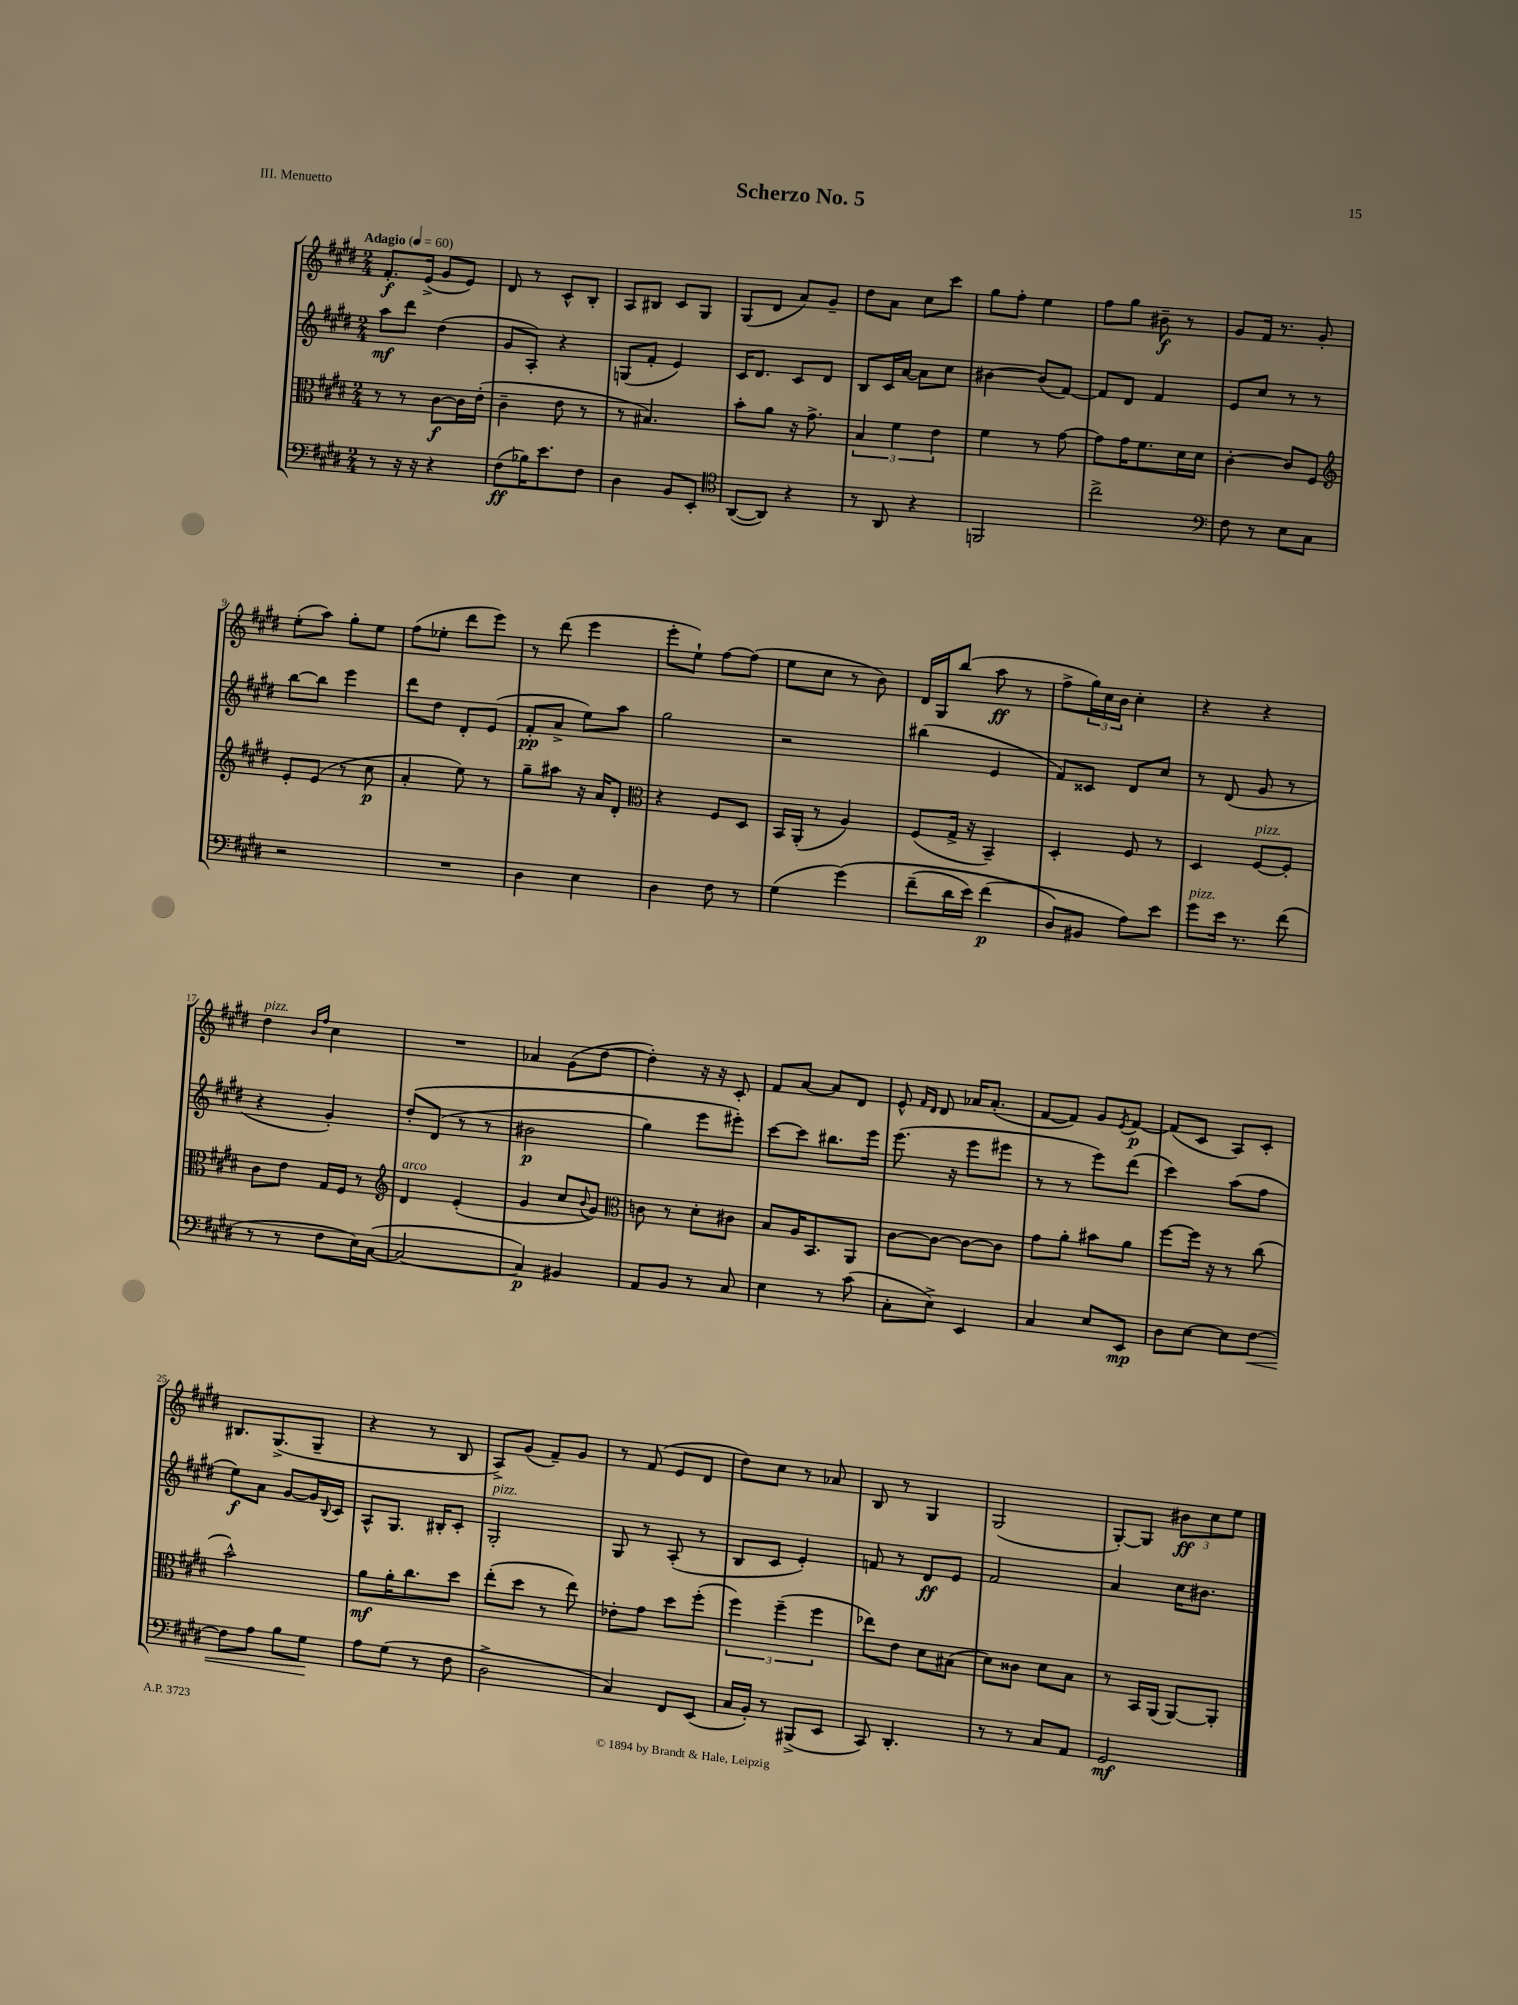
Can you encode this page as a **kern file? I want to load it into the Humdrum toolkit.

**kern	**kern	**kern	**kern
*staff4	*staff3	*staff2	*staff1
*clefF4	*clefC3	*clefG2	*clefG2
*k[f#c#g#d#]	*k[f#c#g#d#]	*k[f#c#g#d#]	*k[f#c#g#d#]
*M2/4	*M2/4	*M2/4	*M2/4
*MM60	*MM60	*MM60	*MM60
8r	8r	8aa	8.f#'
16r	8r	8ddd#	.
16r	.	.	(16e^
4r	[8c#	(4dd#	8g#
.	16c#]	.	8e)
.	(16e'	.	.
=	=	=	=
(8F#	4c#~	8g#	8d#
16B-)	.	8A')	8r
8.e	.	.	.
.	8e	4r	8c#^^
8F#	8r	.	8B'
=	=	=	=
4D#	8r	(8G	8A
.	4.B#)	8f#'	8B#
8BB	.	4e)	8c#
8EE'	.	.	8G#
=	=	=	=
*clefC4	*	*	*
([8AA	8b'	16c#	(8G#
.	.	8.d#	.
8AA])	8a	.	8d#
4r	16r	8c#	8a)
.	8.g#^	.	.
.	.	8d#	8g#~
=	=	=	=
8r	6B	8B	8dd#
8AA	.	16c#	8a
.	6f#	.	.
.	.	[16a	.
4r	.	8a]	8cc#
.	6e	.	.
.	.	8cc#	8ccc#
=	=	=	=
2FF	4f#	[4b#	8gg#
.	.	.	8ff#'
.	8r	(8b#]	4ee
.	[8g#	[8f#)	.
=	=	=	=
2cc#^	8g#]	8f#]	8ff#
.	16g#	8d#	8gg#
.	8.f#	.	.
.	.	4f#	8b#~
.	16d#	.	8r
.	16d#	.	.
=	=	=	=
*clefF4	*	*	*
8F#	[4c#'	8e	8g#
8r	.	8cc#	16f#
.	.	.	8.r
8E	8c#]	8r	.
8C#	8F#	8r	8g#'
=	=	=	=
*	*clefG2	*	*
2r	8e'	[8bb	(8ee'
.	(8e	8bb]	8aa)
.	8r	4eee	8gg#'
.	8cc#	.	8ee
=	=	=	=
2r	4a'	8ddd#	(8ff#
.	.	8dd#	8ee-'
.	8ee)	8d#'	8ddd#
.	8r	(8e	8eee)
=	=	=	=
4D#	8gg#~	8f#'	8r
.	8aa#	8a^	(8ddd#
4E	16r	8ee)	4eee
.	16a	.	.
.	8d#'	8aa	.
=	=	=	=
*	*clefC3	*	*
4D#	4r	2gg#	8eee'
.	.	.	8ee`)
8F#	8F#	.	[8ff#
8r	8D#	.	(8ff#]
=	=	=	=
(4G#	16BB	2r	8ee
.	(16AA'	.	.
.	8r	.	8cc#
&(4g#)	4A)	.	8r
.	.	.	8b)
=	=	=	=
(8f#~	(8F#	(4bb#	16d#
.	.	.	16G#
16d#	16G#^	.	(8bb
16e)	16r	.	.
(4f#	4BB~)	4e	8aa
.	.	.	8r
=	=	=	=
8D#&)	4D#'	8f#)	8ff#^
8BB#	.	8c##	24gg#)
.	.	.	24cc#
.	.	.	24b
8A)	8F#	8d#	4cc#'
8e	8r	8cc#	.
=	=	=	=
8g#	4D#	8r	4r
16e	.	(8d#	.
8.r	.	.	.
.	[8F#	8g#	4r
(8f#	8F#']	8r	.
=	=	=	=
8r	8c#	4r	4dd#
8r	8e	.	.
.	.	.	16qqb
.	.	.	16qqff#
8F#	16G#	4g#')	4cc#
.	16F#	.	.
16E)	8r	.	.
([16C#	.	.	.
=	=	=	=
*	*clefG2	*	*
2C#_	4d#	&(8dd#'	2r
.	.	(8d#	.
.	(4e'	8r	.
.	.	8r	.
=	=	=	=
4C#])	4g#	2b#	4a-
4BB#	8cc#	.	(8g#
.	8qqb	.	.
.	8g#)	.	[8dd#
=	=	=	=
*	*clefC3	*	*
8AA	8c	4gg#)	4dd#'])
8BB	8r	.	.
8r	8d#'	8eee	16r
.	.	.	16r
8C#	8c#	8eee#'&)	8c#'
=	=	=	=
4E	8B	[8ccc#	8f#
.	16A	8ccc#]	[8a
.	8.BB	.	.
8r	.	8.bb#	8a]
(8c#	8AA	.	8d#
.	.	16eee	.
=	=	=	=
8C#'	[8c#	(8.eee	8e^^
.	.	.	16qqf#
.	.	.	16qqd#
8E^)	8c#_	.	8d#
.	.	16r	.
4EE	8c#_	8eee	16a-
.	.	.	(8.a-'
.	8c#]	8eee#	.
=	=	=	=
4C#	8g#	8r	[8f#
.	8a'	8r	8f#])
8E	8b#	8eee)	8g#
.	.	.	8qe
8EE	8a	(8ddd#	[8f#
=	=	=	=
8D#	[8ff#	4ccc#)	(8f#]
[8E	16ff#]	.	8c#
.	16r	.	.
8E]	8r	(8aa	8A)
[8F#	(8cc#	8ff#	8c#'
=	=	=	=
8F#]	2b^^)	8ee)	8.B#
8A	.	8a	.
.	.	.	(8.G#^
8B	.	[8g#	.
8G#	.	16g#]	8G#~
.	.	8qqB	.
.	.	16c#	.
=	=	=	=
8A	8a	8A^^	4r
(8G#	16a'	8.G#	.
.	8.cc#	.	.
8r	.	.	8r
.	.	16B#'	.
8F#	8dd#	8c#'	8B
=	=	=	=
2D#^	(8ee'	2G#'	8A^)
.	8dd#	.	(8g#
.	8r	.	8f#~)
.	8ee)	.	8g#
=	=	=	=
4C#)	8e-'	8G#	8r
.	8g#	8r	(8f#
8FF#	8dd#	(8A'	8e
(8EE	(8ff#'	8r	8d#
=	=	=	=
16C#	6ff#)	8B	8dd#)
16BB')	.	.	.
8r	.	8c#	8cc#
.	(6ff#~	.	.
(8BBB#^	.	4e')	8r
.	6ff#	.	.
8EE	.	.	8a-
=	=	=	=
8CC#)	8ee-)	8f	8B
4.DD#'	8e	8r	8r
.	8d#	8d#	4G#
.	(8B#	8e	.
=	=	=	=
8r	8d#)	2f#	(2G#
8r	8c##	.	.
8C#	8d#	.	.
8AA	8B	.	.
=	=	=	=
2GG#	8r	4a	[8G#')
.	16BB	.	8G#]
.	(16AA	.	.
.	[8AA)	16cc#	12b#
.	.	8.b#	.
.	.	.	12cc#
.	8AA']	.	.
.	.	.	12ee
==	==	==	==
*-	*-	*-	*-
